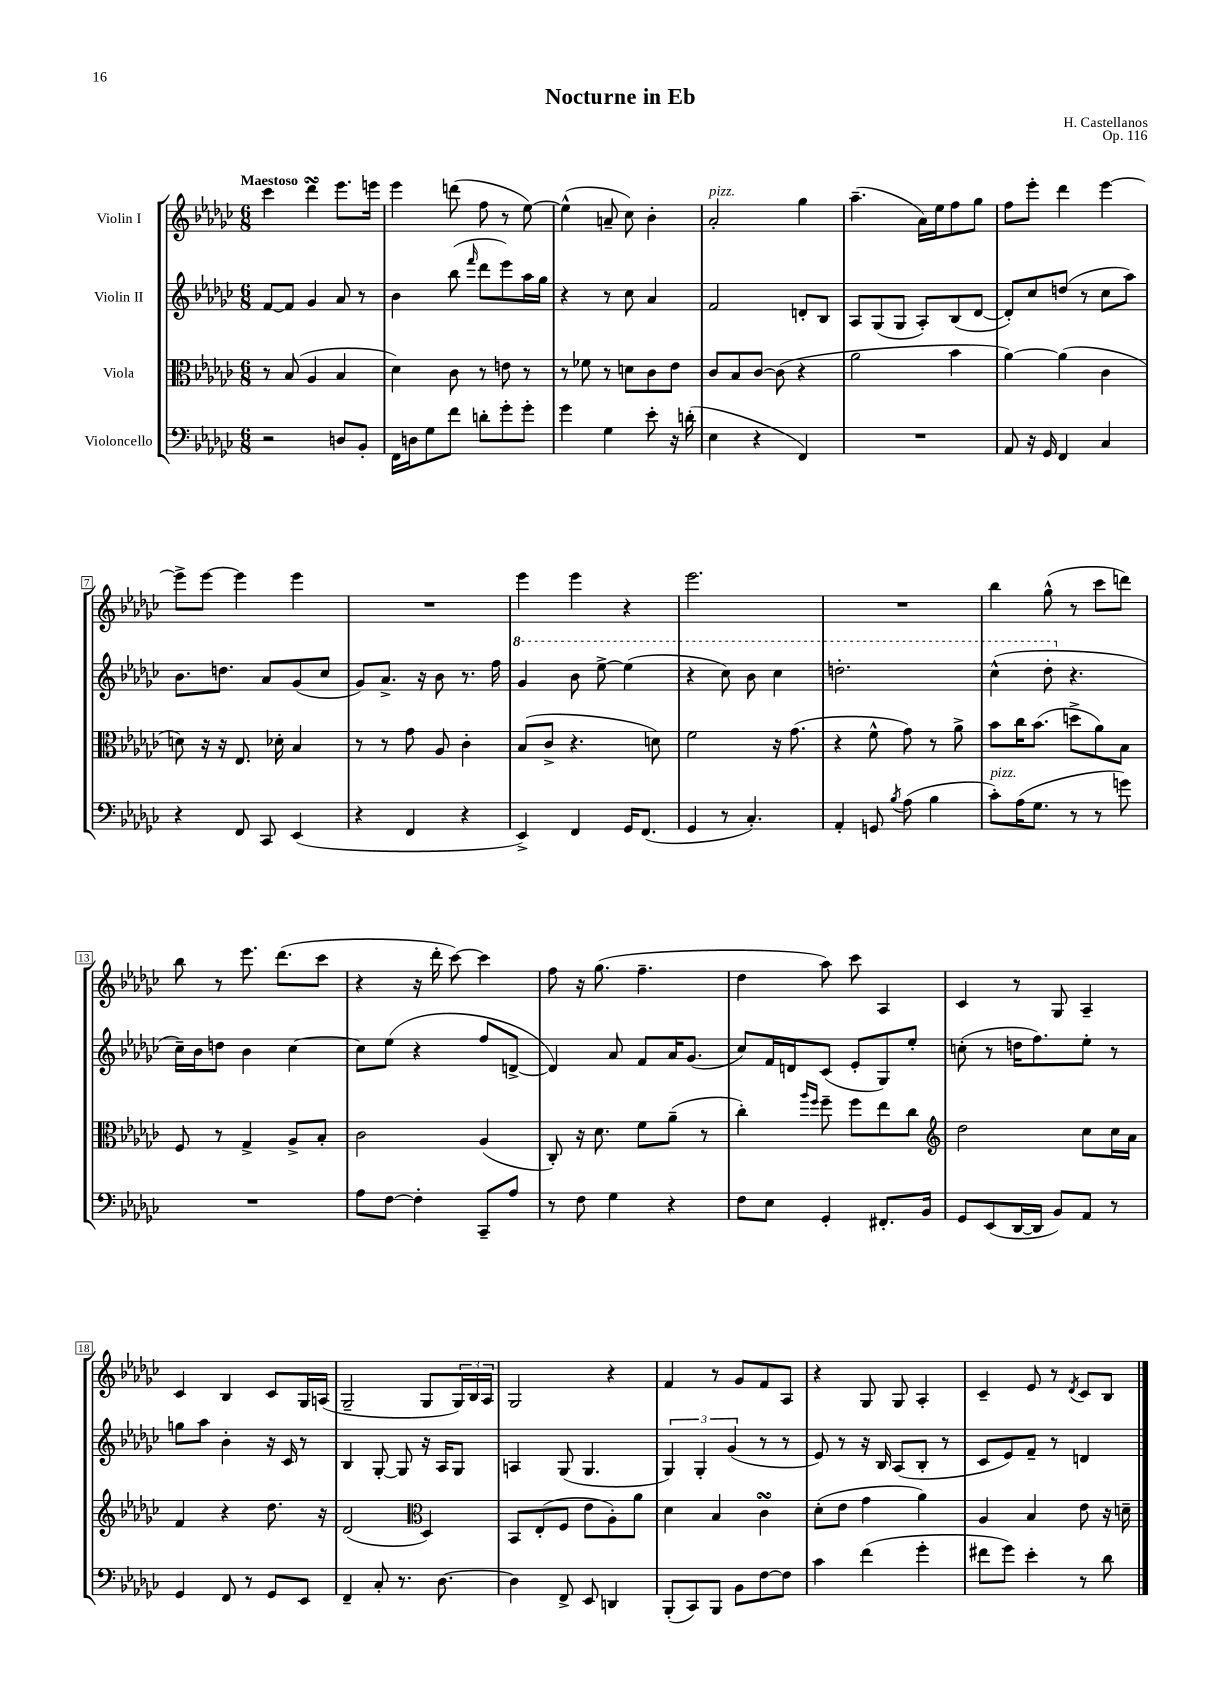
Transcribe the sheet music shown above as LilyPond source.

\header { title = "Nocturne in Eb" composer = "H. Castellanos" opus = "Op. 116" }
<<
\new StaffGroup <<
\new Staff = "s0" \with { instrumentName = "Violin I" } {
    \clef treble \key ges \major \numericTimeSignature \time 6/8 \tempo "Maestoso"
    ces'''4 des'''4\turn ees'''8. e'''16 |
    ees'''4 d'''8( f''8 r8 ees''8~) |
    ees''4-^( a'8-- ces''8) bes'4-. |
    aes'2-.^\markup { \italic "pizz." } ges''4 |
    aes''4.--( aes'16) ees''16 f''8 ges''8 |
    f''8 ees'''8-. des'''4 ees'''4~ |
    ees'''8-> ees'''8~ ees'''4 ees'''4 |
    R2. |
    ees'''4 ees'''4 r4 |
    ees'''2. |
    R2. |
    bes''4 ges''8-^( r8 ces'''8 d'''8) |
    bes''8 r8 ees'''8. des'''8.( ces'''8 |
    r4 r16 des'''16-. ces'''8~) ces'''4 |
    f''8 r16 ges''8.( f''4.-- |
    des''4 aes''8) ces'''8 aes4 |
    ces'4 r8 ges8 aes4-- |
    ces'4 bes4 ces'8 ges16 a16( |
    ges2-- ges8 \tuplet 3/2 { ges16) bes16 aes16 } |
    ges2 r4 |
    f'4 r8 ges'8 f'8 aes8 |
    r4 ges8 ges8 aes4-. |
    ces'4-- ees'8 r8 \acciaccatura { des'8 } ces'8 bes8 \bar "|." |
}
\new Staff = "s1" \with { instrumentName = "Violin II" } {
    \clef treble \key ges \major \numericTimeSignature \time 6/8
    f'8~ f'8 ges'4 aes'8 r8 |
    bes'4 bes''8( \grace { f'''16 } des'''8 ees'''8) aes''16 ges''16 |
    r4 r8 ces''8 aes'4 |
    f'2 d'8-. bes8 |
    aes8 ges8( ges8 aes8-.) bes8( des'8~ |
    des'8-.) ces''8 d''8( r8 ces''8 aes''8) |
    bes'8. d''8. aes'8 ges'8( ces''8 |
    ges'8) aes'8.-> r16 bes'8 r8. f''16 |
    \ottava #1 ges''4 bes''8 ees'''8~-> ees'''4( |
    r4 ces'''8) bes''8 ces'''4 |
    d'''2.-. |
    ces'''4-^( des'''8-. \ottava #0 r4. |
    ces''16--) bes'16 d''8 bes'4 ces''4~ |
    ces''8 ees''8( r4 f''8 d'8~-> |
    d'4) aes'8 f'8 aes'16 ges'8.( |
    ces''8) f'16 d'16 ces'8( ees'8-. ges8) ees''8-. |
    c''8-.( r8 d''16 f''8.) ees''8-. r8 |
    g''8 aes''8 bes'4-. r16 ces'16 r8 |
    bes4 ges8~-. ges8 r16 aes16 ges8 |
    a4 ges8( ges4. |
    \tuplet 3/2 { ges4) ges4-. ges'4( } r8 r8 |
    ees'8) r8 r16 bes16 aes8( bes8-. r8 |
    ces'8 ees'8) f'8-- r8 d'4 \bar "|." |
}
\new Staff = "s2" \with { instrumentName = "Viola" } {
    \clef alto \key ges \major \numericTimeSignature \time 6/8
    r8 bes8( aes4 bes4 |
    des'4) ces'8 r8 e'8 r8 |
    r8 fes'8 r8 d'8 ces'8 ees'8 |
    ces'8 bes8 ces'8~ ces'8( r4 |
    aes'2 bes'4 |
    aes'4~) aes'4( ces'4 |
    d'8) r16 r16 ees8. des'16-. bes4 |
    r8 r8 ges'8 aes8 ces'4-. |
    bes8( ces'8-> r4. d'8) |
    f'2 r16 ges'8.( |
    r4 f'8-^ ges'8) r8 aes'8-> |
    bes'8 ces''16 bes'8.( d''8-> aes'8) bes8 |
    f8 r8 ges4-> aes8-> bes8-. |
    ces'2 aes4( |
    ces8-.) r16 des'8. f'8 aes'8--( r8 |
    ces''4-.) \grace { aes''16 f''16 } f''8-- f''8 ees''8 ces''8 |
    \clef treble des''2 ces''8 ces''16 aes'16 |
    f'4 r4 des''8. r16 |
    des'2( \clef alto des4) |
    bes,8 ees8-.( f8 ees'8 aes8-.) aes'8 |
    des'4 bes4 ces'4\turn |
    des'8-.( ees'8 ges'4 aes'4) |
    aes4 bes4 ees'8 r16 d'16-- \bar "|." |
}
\new Staff = "s3" \with { instrumentName = "Violoncello" } {
    \clef bass \key ges \major \numericTimeSignature \time 6/8
    r2 d8 bes,8-. |
    f,16 d16 ges8 f'8 d'8-. ges'8-. ges'8-. |
    ges'4 ges4 ees'8-. r16 d'16-.( |
    ees4 r4 f,4) |
    R2. |
    aes,8 r16 ges,16 f,4 ces4 |
    r4 f,8 ces,8 ees,4( |
    r4 f,4 r4 |
    ees,4->) f,4 ges,16 f,8.( |
    ges,4 r8 ces4.-.) |
    aes,4-. g,8 \acciaccatura { bes8 } aes8( bes4 |
    ces'8-.^\markup { \italic "pizz." }) aes16( ges8. r8 r8 g'8) |
    R2. |
    aes8 f8~ f4-. ces,8-- aes8 |
    r8 f8 ges4 r4 |
    f8 ees8 ges,4-. fis,8.-. bes,16 |
    ges,8 ees,8( des,16~ des,16 bes,8) aes,8 r8 |
    ges,4 f,8 r8 ges,8 ees,8 |
    f,4-- ces8-. r8. des8.~ |
    des4 f,8-> ees,8 d,4 |
    bes,,8-.( ces,8) bes,,8 bes,8 f8~ f8 |
    ces'4 f'4( ges'4-. |
    fis'8 ges'8) ees'4-. r8 des'8 \bar "|." |
}
>>
>>
\layout { \context { \Score \override BarNumber.stencil = #(make-stencil-boxer 0.1 0.3 ly:text-interface::print) } }
